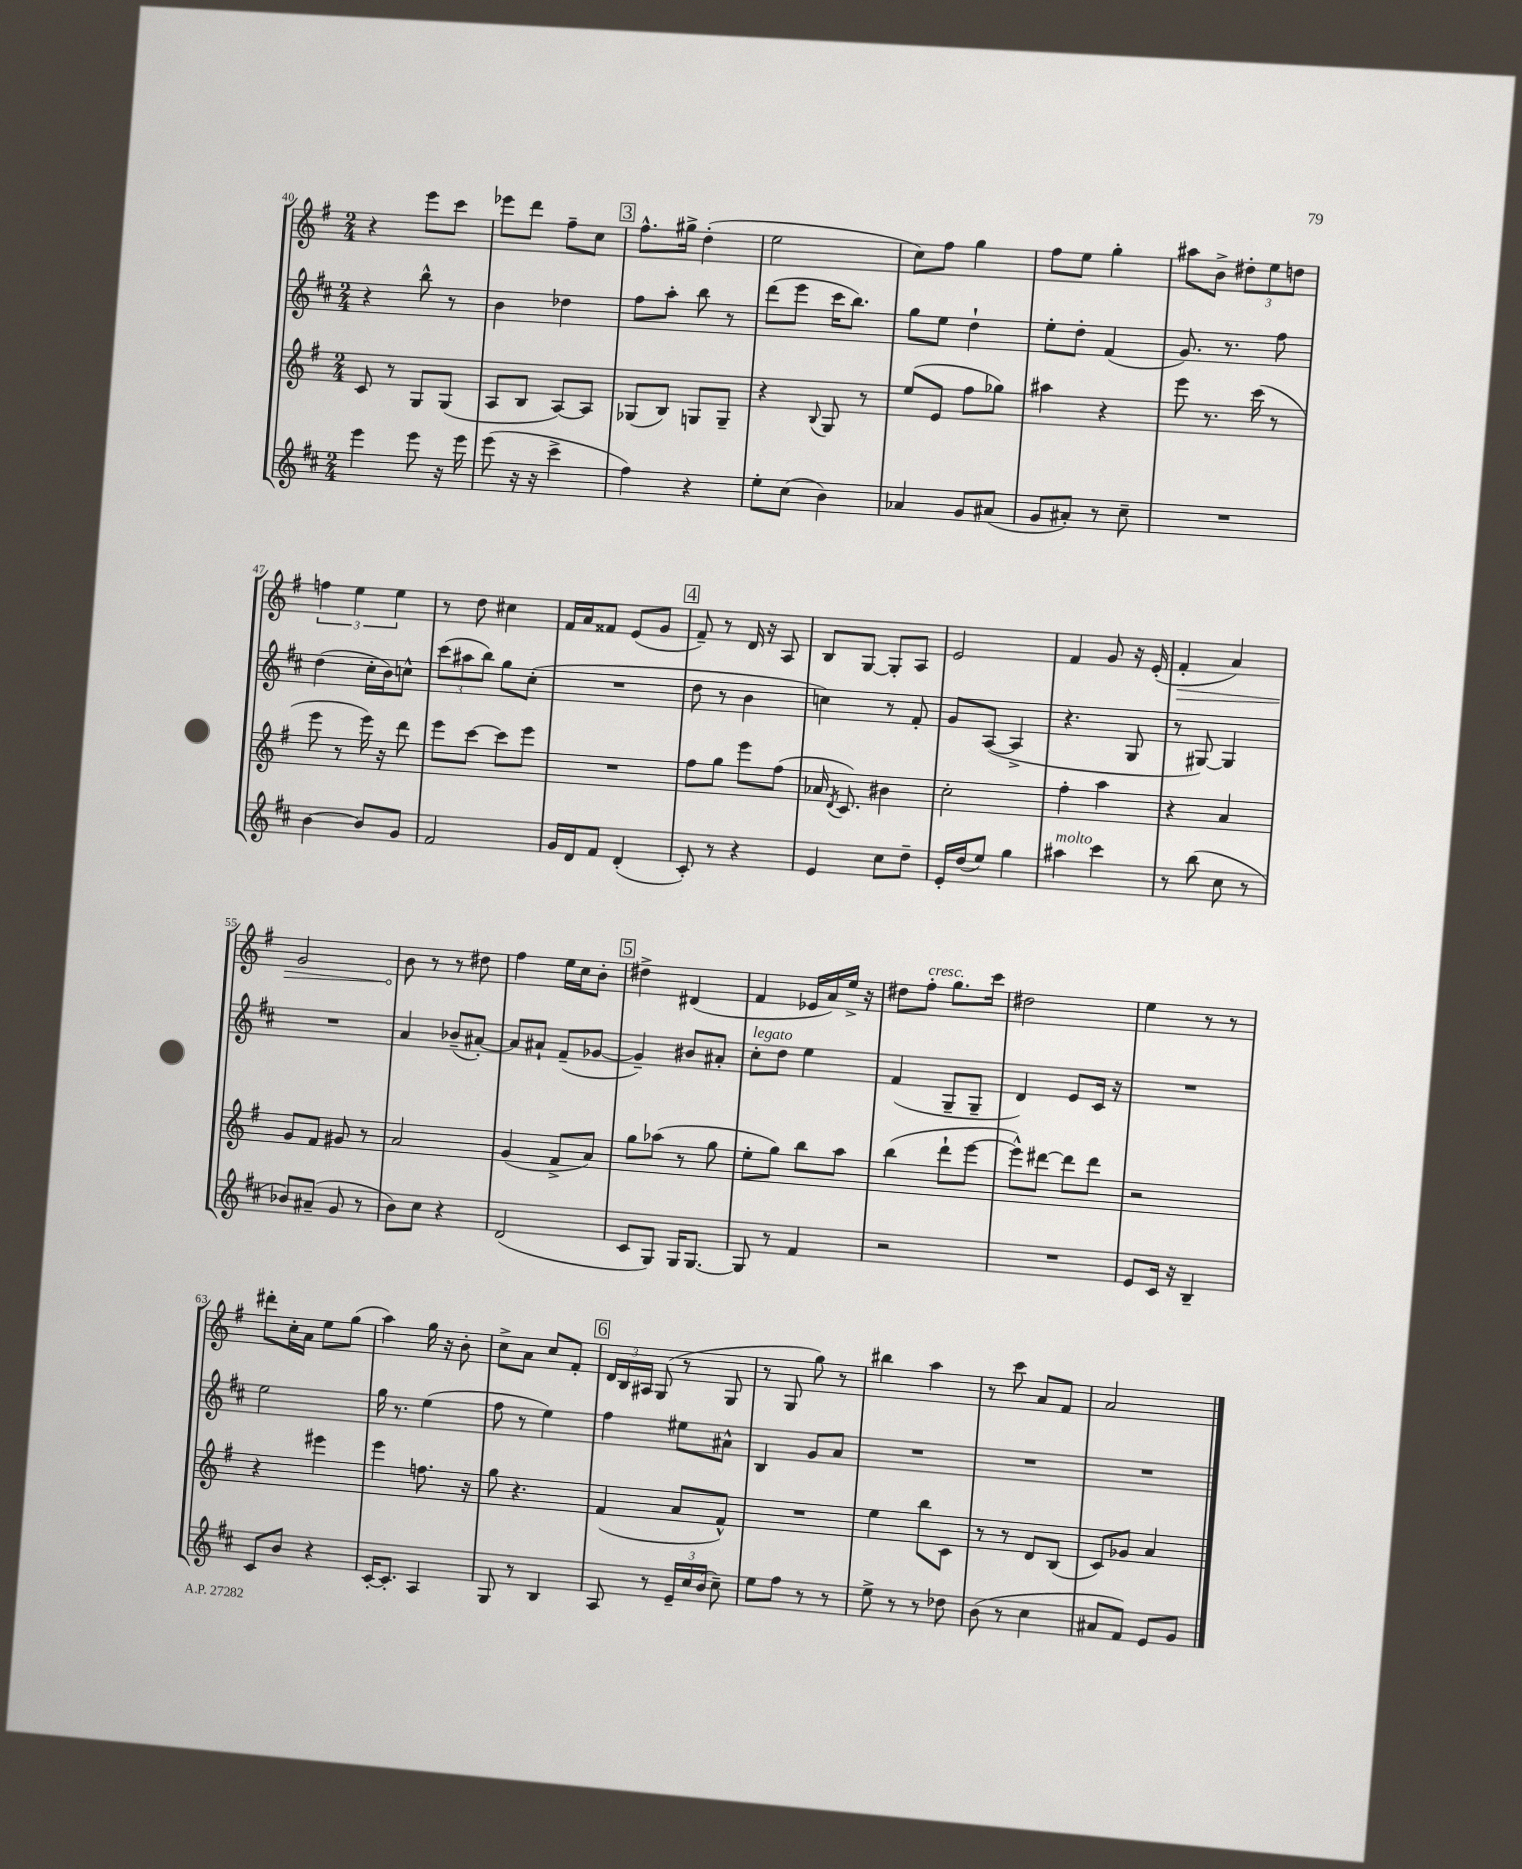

**kern	**kern	**kern	**kern	**dynam
*part4	*part3	*part2	*part1	*part1
*staff4	*staff3	*staff2	*staff1	*staff1
*clefG2	*clefG2	*clefG2	*clefG2	*
*k[f#c#]	*k[f#]	*k[f#c#]	*k[f#]	*
*M2/4	*M2/4	*M2/4	*M2/4	*
=40	=40	=40	=40	=40
4eee\	8c/	4r	4r	.
.	8r	.	.	.
8eee\	8G/L	8bb^^\	8eee\L	.
16r	(8G/J	8r	8ccc\J	.
16eee\	.	.	.	.
=41	=41	=41	=41	=41
(8eee\	8A/L	4b\	8eee-X\L	.
16r	8B/J	.	8ddd\J	.
16r	.	.	.	.
4ccc#^\	[8A/L)	4dd-X\	8ff#~\L	.
.	8A/J]	.	8cc\J	.
!!LO:REH:place=s1:t=3
=42	=42	=42	=42	=42
4ff#\)	(8G-X/L	8ff#\L	8.ff#^^\L	.
.	8B/J)	8aa'\J	.	.
.	.	.	16gg#X^\Jk	.
4r	8Gn/L	8bb\	(4dd'\	.
.	8G~/J	8r	.	.
=43	=43	=43	=43	=43
8ee'\L	4r	(8ddd\L	2ee\	.
(8cc#\J	.	8eee\J	.	.
.	8qqB/	.	.	.
4b\)	8G/	16ccc#\KL	.	.
.	.	8.bb\J)	.	.
.	8r	.	.	.
=44	=44	=44	=44	=44
4a-X/	(8ee/L	8gg\L	8cc\L)	.
.	8e/J	8ee\J	8ff#\J	.
8g/L	8ff#\L	4dd`\	4gg\	.
(8a#X/J	8gg-X\J)	.	.	.
=45	=45	=45	=45	=45
8g/L	4aa#X\	8ee'\L	8ff#\L	.
8a#X'/J)	.	8dd'\J	8ee\J	.
8r	4r	(4f#/	4gg'\	.
8cc#~\	.	.	.	.
=46	=46	=46	=46	=46
2r	8eee\	8.g/)	8aa#X\L	.
.	8.r	.	8b^\J	.
.	.	8.r	.	.
.	.	.	12dd#X'\L	.
.	(16ccc\	.	.	.
.	.	.	12ee\	.
.	8r	8ff#\	.	.
.	.	.	12ddn\J	.
!!LO:LB:g=z
=47	=47	=47	=47	=47
[4b\	8eee\	(4dd\	6ffn\	.
.	8r	.	.	.
.	.	.	6ee\	.
8b/L]	16eee\)	16cc#'\LL	.	.
.	16r	16b\J)	.	.
.	.	.	6ee\	.
8g/J	8ddd\	8ccn^^\J	.	.
=48	=48	=48	=48	=48
2f#/	8eee\L	(12ccc#\L	8r	.
.	.	12aa#X\	.	.
.	[8ccc\J	.	8dd\	.
.	.	12bb\J)	.	.
.	8ccc\L]	8gg\L	4cc#X\	.
.	8eee\J	(8cc#'\J	.	.
=49	=49	=49	=49	=49
16g/LL	2r	2r	16f#/LL	.
16d/J	.	.	16a/J	.
8f#/J	.	.	8f##X/J	.
(4d'/	.	.	(8e/L	.
.	.	.	8g/J	.
!!LO:REH:place=s1:t=4
=50	=50	=50	=50	=50
8c#'/)	8ff#\L	8dd\	8f#~/)	.
8r	8gg\J	8r	8r	.
4r	8eee\L	4b\	16d/	.
.	.	.	16r	.
.	(8ff#\J	.	8A/	.
=51	=51	=51	=51	=51
4e/	16a-X/	4ccn\)	8B/L	.
.	8qd/	.	.	.
.	8.c/)	.	.	.
.	.	.	[8G/J	.
8cc#\L	4b#X\	8r	8G'/L]	.
8dd~\J	.	8f#'/	8A/J	.
=52	=52	=52	=52	=52
16e'/LL	2cc'\	8g/L	2e/	.
(16dd/J	.	.	.	.
8ee/J)	.	([8A/J	.	.
4gg\	.	4A^/]	.	.
=53	=53	=53	=53	=53
!LO:TX:a:i:t=molto	!	!	!	!
4aa#X\	4ff#'\	4.r	4f#/	.
4ccc#\	4aa\	.	8g/	.
.	.	8G/	16r	.
.	.	.	(16e'/	.
=54	=54	=54	=54	=54
!	!	!	!	!LO:HP:b
8r	4r	8r	4f#'/	>
(8bb\	.	[8G#X/)	.	.
8cc#\	4a/	4G#/]	4a/)	.
8r	.	.	.	.
!!LO:LB:g=z
=55	=55	=55	=55	=55
8b-X/L)	8g/L	2r	2g/	.
(8a#X~/J	8f#/J	.	.	.
8g/	8g#X/	.	.	.
8r	8r	.	.	.
=56	=56	=56	=56	=56
8b\L)	2a/	4a/	8b\	.
8cc#\J	.	.	8r	]
4r	.	(8b-X~/L	8r	.
.	.	[8a#X'/J)	8dd#X\	.
=57	=57	=57	=57	=57
(2d/	(4g/	8a#/L]	4ff#\	.
.	.	8a#X`/J	.	.
.	8f#^/L	(8f#~/L	16ee\LL	.
.	.	.	16cc\J	.
.	8a/J)	[8g-X/J	8b'\J	.
!!LO:REH:place=s1:t=5
=58	=58	=58	=58	=58
8c#/L	8gg\L	4g-~/])	4dd#X^\	.
8G/J)	(8aa-X\J	.	.	.
16G/KL	8r	8b#X/L	(4d#X/	.
[8.G/J	.	.	.	.
.	8gg\	8a#X'/J	.	.
=59	=59	=59	=59	=59
!	!	!LO:TX:a:i:t=legato	!	!
8G/]	8ee'\L	8cc#'\L	4f#/	.
8r	8gg\J)	8dd\J	.	.
4f#/	8bb\L	4ee\	16e-X/LL	.
.	.	.	16a/)	.
.	8aa\J	.	16ee^/JJ	.
.	.	.	16r	.
=60	=60	=60	=60	=60
2r	(4bb\	(4f#/	8dd#X\L	.
!	!	!	!LO:TX:a:i:t=cresc.	!
.	.	.	8ff#'\J	.
.	8ddd`\L	8G~/L	8.gg\L	.
.	[8eee\J	8G~/J	.	.
.	.	.	16ccc\Jk	.
=61	=61	=61	=61	=61
2r	8eee^^\L])	4d/)	2dd#X\	.
.	[8ddd#X\J	.	.	.
.	8ddd#\L]	8e/L	.	.
.	8ddd#\J	16c#/Jk	.	.
.	.	16r	.	.
=62	=62	=62	=62	=62
8e/L	2r	2r	4ee\	.
16c#/Jk	.	.	.	.
16r	.	.	.	.
4B~/	.	.	8r	.
.	.	.	8r	.
!!LO:LB:g=z
=63	=63	=63	=63	=63
8c#/L	4r	2ee\	8ddd#X'\L	.
8b/J	.	.	16cc'\L	.
.	.	.	16a\JJ	.
4r	4eee#X\	.	8ee\L	.
.	.	.	(8gg\J	.
=64	=64	=64	=64	=64
[16c#'/KL	4eee\	16gg\	4aa\)	.
8.c#'/J]	.	8.r	.	.
4A/	8.ffn\	(4ee\	16gg\	.
.	.	.	16r	.
.	.	.	8b'\	.
.	16r	.	.	.
=65	=65	=65	=65	=65
8G/	8gg\	8ff#\	8cc^\L	.
8r	4.r	8r	8a\J	.
4B/	.	4ee\)	8cc/L	.
.	.	.	8f#'/J	.
!!LO:REH:place=s1:t=6
=66	=66	=66	=66	=66
8A/	(4f#/	4ff#\	24d/LL	.
.	.	.	24B/	.
.	.	.	24A#X/JJ	.
8r	.	.	(8G/	.
24e~/LL	8a/L	8ee#X\L	8r	.
24cc#/	.	.	.	.
(24b/JJ	.	.	.	.
8cc#~\)	8f#^^/J)	8a#X^^\J	8G/	.
=67	=67	=67	=67	=67
8ee\L	2r	4B/	8r	.
8ff#\J	.	.	8G/	.
8r	.	8g/L	8gg\)	.
8r	.	8a/J	8r	.
=68	=68	=68	=68	=68
8ee^\	4ee\	2r	4bb#X\	.
8r	.	.	.	.
8r	8bb\L	.	4aa\	.
8dd-X\	8c\J	.	.	.
=69	=69	=69	=69	=69
(8b\	8r	2r	8r	.
8r	8r	.	8ccc\	.
4cc#\	8d/L	.	8a/L	.
.	(8B/J	.	8f#/J	.
=70	=70	=70	=70	=70
8a#X/L	8c/L)	2r	2a/	.
8f#/J)	8g-X/J	.	.	.
8e/L	4a/	.	.	.
8g/J	.	.	.	.
==	==	==	==	==
*-	*-	*-	*-	*-
